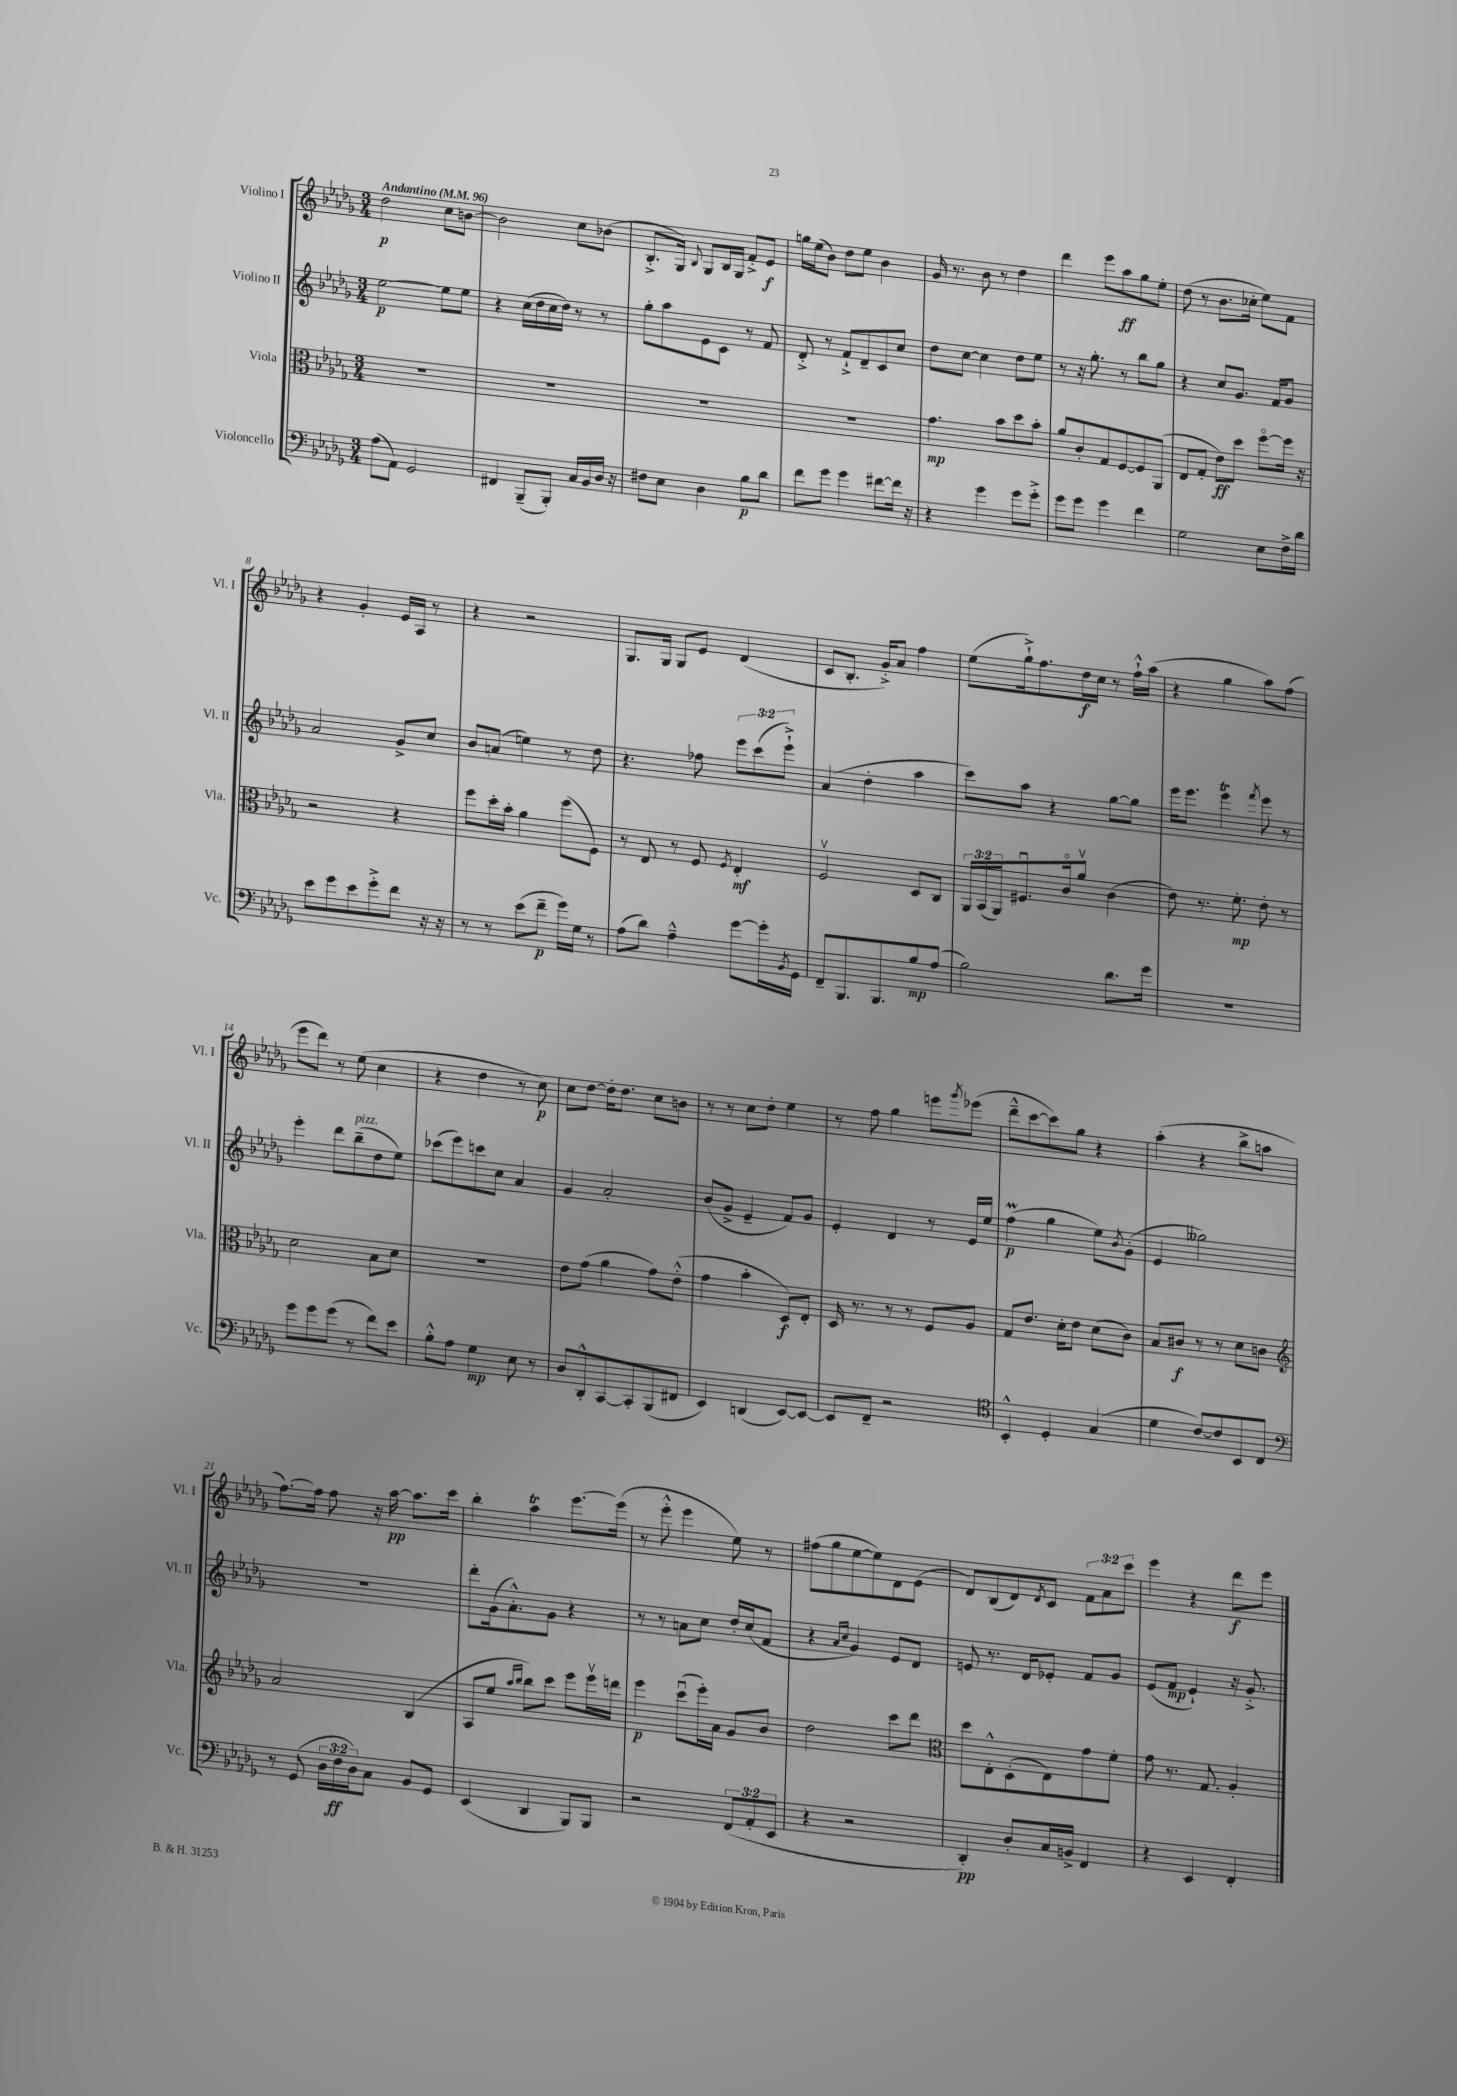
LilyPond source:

<<
\new StaffGroup <<
\new Staff = "s0" \with { instrumentName = "Violino I" shortInstrumentName = "Vl. I" } {
    \clef treble \key des \major \numericTimeSignature \time 3/4 \override Staff.TupletNumber.text = #tuplet-number::calc-fraction-text \tempo "Andantino" 4 = 96
    des''2\p c''8 b'8~ |
    b'2 c''8 bes'8( |
    bes8.-.-> ges16) \appoggiatura { bes8 } ges8 bes16 ges16 f'8-.-> ees'8\f |
    g''16 ees''16( bes'8) des''8 ees''8 bes'4 |
    ges'16 r8. bes'8 r8 des''4 |
    des'''4 ees'''8 aes''8\ff ges''8 ees''8-. |
    des''8( r8 bes'8. ces''16-. ees''8) f'8 |
    r4 ges'4-. ees'16 aes16 r8 |
    r4 r2 |
    ges8. ges16 ges8 ees'8 des'4( |
    c'8 bes8.-. ges'16-.->) aes'8 f''4 |
    ees''8( ges''16-!->) f''8. des''16\f c''16 r8 f''16-!-^ aes''16( |
    r4 ges''4 aes''8) f''8( |
    ees'''8 des'''8) r8 ees''8( c''4 |
    r4 des''4 r8 c''8\p) |
    c''8 des''8~ des''16-. des''8. c''8 b'8 |
    r8 r8 c''8 des''8-. ees''4 |
    r8 f''8 ges''4 e'''8 \acciaccatura { ges'''8 } ees'''8( |
    des'''8---^ c'''8~ c'''8) ges''8 r4 |
    aes''4-.( r4 bes''8-> a''8 |
    f''8.~) f''16 f''8 r16 aes''16~\pp aes''8. c'''16 |
    bes''4-. aes''4\trill ees'''8.~ ees'''16( |
    r8 ees'''8-.-^ ees'''4 ees''8) r8 |
    fis''8( ges''8 ees''8~ ees''8) des'8 ees'8( |
    des'8) bes8( des'8) \acciaccatura { des'8 } c'8 \tuplet 3/2 { f'8 aes'8 c'''8 } |
    ees'''4 r4 des'''8\f ees'''8 \bar "|." |
}
\new Staff = "s1" \with { instrumentName = "Violino II" shortInstrumentName = "Vl. II" } {
    \clef treble \key des \major \numericTimeSignature \time 3/4 \override Staff.TupletNumber.text = #tuplet-number::calc-fraction-text
    ees''2~\p ees''8 ees''8 |
    r4 c''16( des''16 c''16 des''16) r8 r8 |
    ges''8-. aes''8 ees'8 c'8 r8 f'8 |
    des'8-.-> r8 f'8-!-> des'8-- c'8 c''8 |
    des''8 c''8~ c''4 des''8 ees''8 |
    r8 r16 ges''8.-. r8 bes''8 ges''8 |
    r4 c''8 ges'8. f'16 ges'8 |
    aes'2 ges'8-> c''8 |
    bes'8 a'8( e''4) r8 des''8 |
    r4. fes''8 \tuplet 3/2 { ees'''8 c'''8( ees'''8-!->) } |
    aes'4( des''4-. aes''4 |
    c'''8) aes''8 r4 ges''8~ ges''8 |
    ees'''16 ees'''8. ees'''4\trill \acciaccatura { f'''8 } ees'''8 r8 |
    ees'''4-. des'''8 bes''8--^\markup { \italic "pizz." }( des''8 ees''8) |
    ces'''8( ees'''8) c'''8 c''8 aes'4 |
    ges'4 aes'2-. |
    bes'8( ges'8-> ees'4-- f'8) ges'8 |
    ees'4-. des'4 r8 ees'16 ees''16 |
    f''4\prall\p( ges''4 ees''8) \acciaccatura { bes'8 } ges'8-.( |
    ees'4 geses''2) |
    R2. |
    des'''8-. ges'16( aes'8.-.-^) ges'8 r4 |
    r8 r8 a'8 c''8 des''16-. c''16( f'8 |
    r4 \grace { aes'16 c''16 } ges'4) ees'8 des'8 |
    e'8 r8. des'16 ees'8-. f'8 ges'8 |
    ees'8( f'8\mp ees'4-!) r16 ges'8.-.-> \bar "|." |
}
\new Staff = "s2" \with { instrumentName = "Viola" shortInstrumentName = "Vla." } {
    \clef alto \key des \major \numericTimeSignature \time 3/4 \override Staff.TupletNumber.text = #tuplet-number::calc-fraction-text
    R2. |
    R2. |
    R2. |
    R2. |
    ges'4.\mp bes'8 des''8 bes'8-. |
    aes'8 c'8-. ges8 f8~ f8 aes,8( |
    ees8 ges8-. ees'8\ff) des''8 f''8~\flageolet f''16 r16 |
    r2 r4 |
    f''8 des''16-. bes'16-. aes'4 f''8( f8) |
    r8 ees8 r8 f8 \acciaccatura { f8 } ees4-.\mf |
    f2\upbow des8 c8 |
    \tuplet 3/2 { aes,16 bes,16( aes,16) } fis8.\downbow c'16\flageolet aes'8\upbow c'4( |
    ees'8) r8. f'8.-.\mp ees'8-. r8 |
    des'2 bes8 des'8 |
    R2. |
    ees'8 ges'8( aes'4 ges'8) ees'8-.-^( |
    ges'4 bes'4-. des8\f) ees8-. |
    des16 r8. r8 r8 f8 aes8 |
    ges8 ees'8. des'16-. ees'8 des'8( c'8) |
    bes8 cis'8\f r8 r8 des'8 c'8 |
    \clef treble aes'2 bes4( |
    aes8 ees''8 \grace { aes''16 bes''16 } bes''8) c'''8 ees'''8 ees'''16\upbow d'''16 |
    ees'''4\p c'''8\downbow( ees'''16-.) aes'16 ges'8 bes'8 |
    des''2 c'''8 des'''8 |
    \clef alto des''8 ees8-.-^ des8-.( ees8) ges'8 f'8-. |
    ges'8 r8. ges8. aes4-. \bar "|." |
}
\new Staff = "s3" \with { instrumentName = "Violoncello" shortInstrumentName = "Vc." } {
    \clef bass \key des \major \numericTimeSignature \time 3/4 \override Staff.TupletNumber.text = #tuplet-number::calc-fraction-text
    aes8( aes,8) ges,2 |
    fis,4 bes,,8--( bes,,8-.) c16 bes,16 des16 r16 |
    fis8 ees8 des4 bes8\p des'8 |
    f'8 ges'8 ges'4 fis'8~ fis'16 r16 |
    r4 ges'4 ges'8 ges'8-.-> |
    ges'8 ges'8 ges'4 f'4 |
    ges2 ees8 f16-> des'16 |
    ees'8 ges'8 ees'8 ges'8-.-> f'8 r16 r16 |
    r8 r8 ees'8( f'8--\p ges'16) ges16 r8 |
    aes8( des'8) aes4---^ ges'8~ ges'16-. \acciaccatura { bes,8 } ges,16 |
    f,8-- bes,,8. bes,,8. bes8\mp aes8( |
    bes2) des'8. ges'16 |
    r2. |
    ges'8 ges'8 ges'8( r8 f'8) ees'8 |
    bes8-.-^ aes8 ges4\mp ees8 r8 |
    des8 des,8-.-^ c,8~ c,8-. bes,,8( fis,8 |
    ees,4) d,4( ees,8~) ees,8~ |
    ees,8 f,8-- r2 |
    \clef tenor bes,4-.-^ des4-. ges4( |
    des'4 c'8~) c'8 bes,8 c8 |
    \clef bass r8 ges,8( \tuplet 3/2 { des16 f16\ff des16) } c8 bes,8 ges,8 |
    ees,4( des,4 bes,,8) bes,,8 |
    r2 \tuplet 3/2 { f,8( aes,8-. ees,8 } |
    r4 r2 |
    des,4-.\pp) des8-. c16 b,16-> f,4 |
    r4 ees,4 f,4-. \bar "|." |
}
>>
>>
